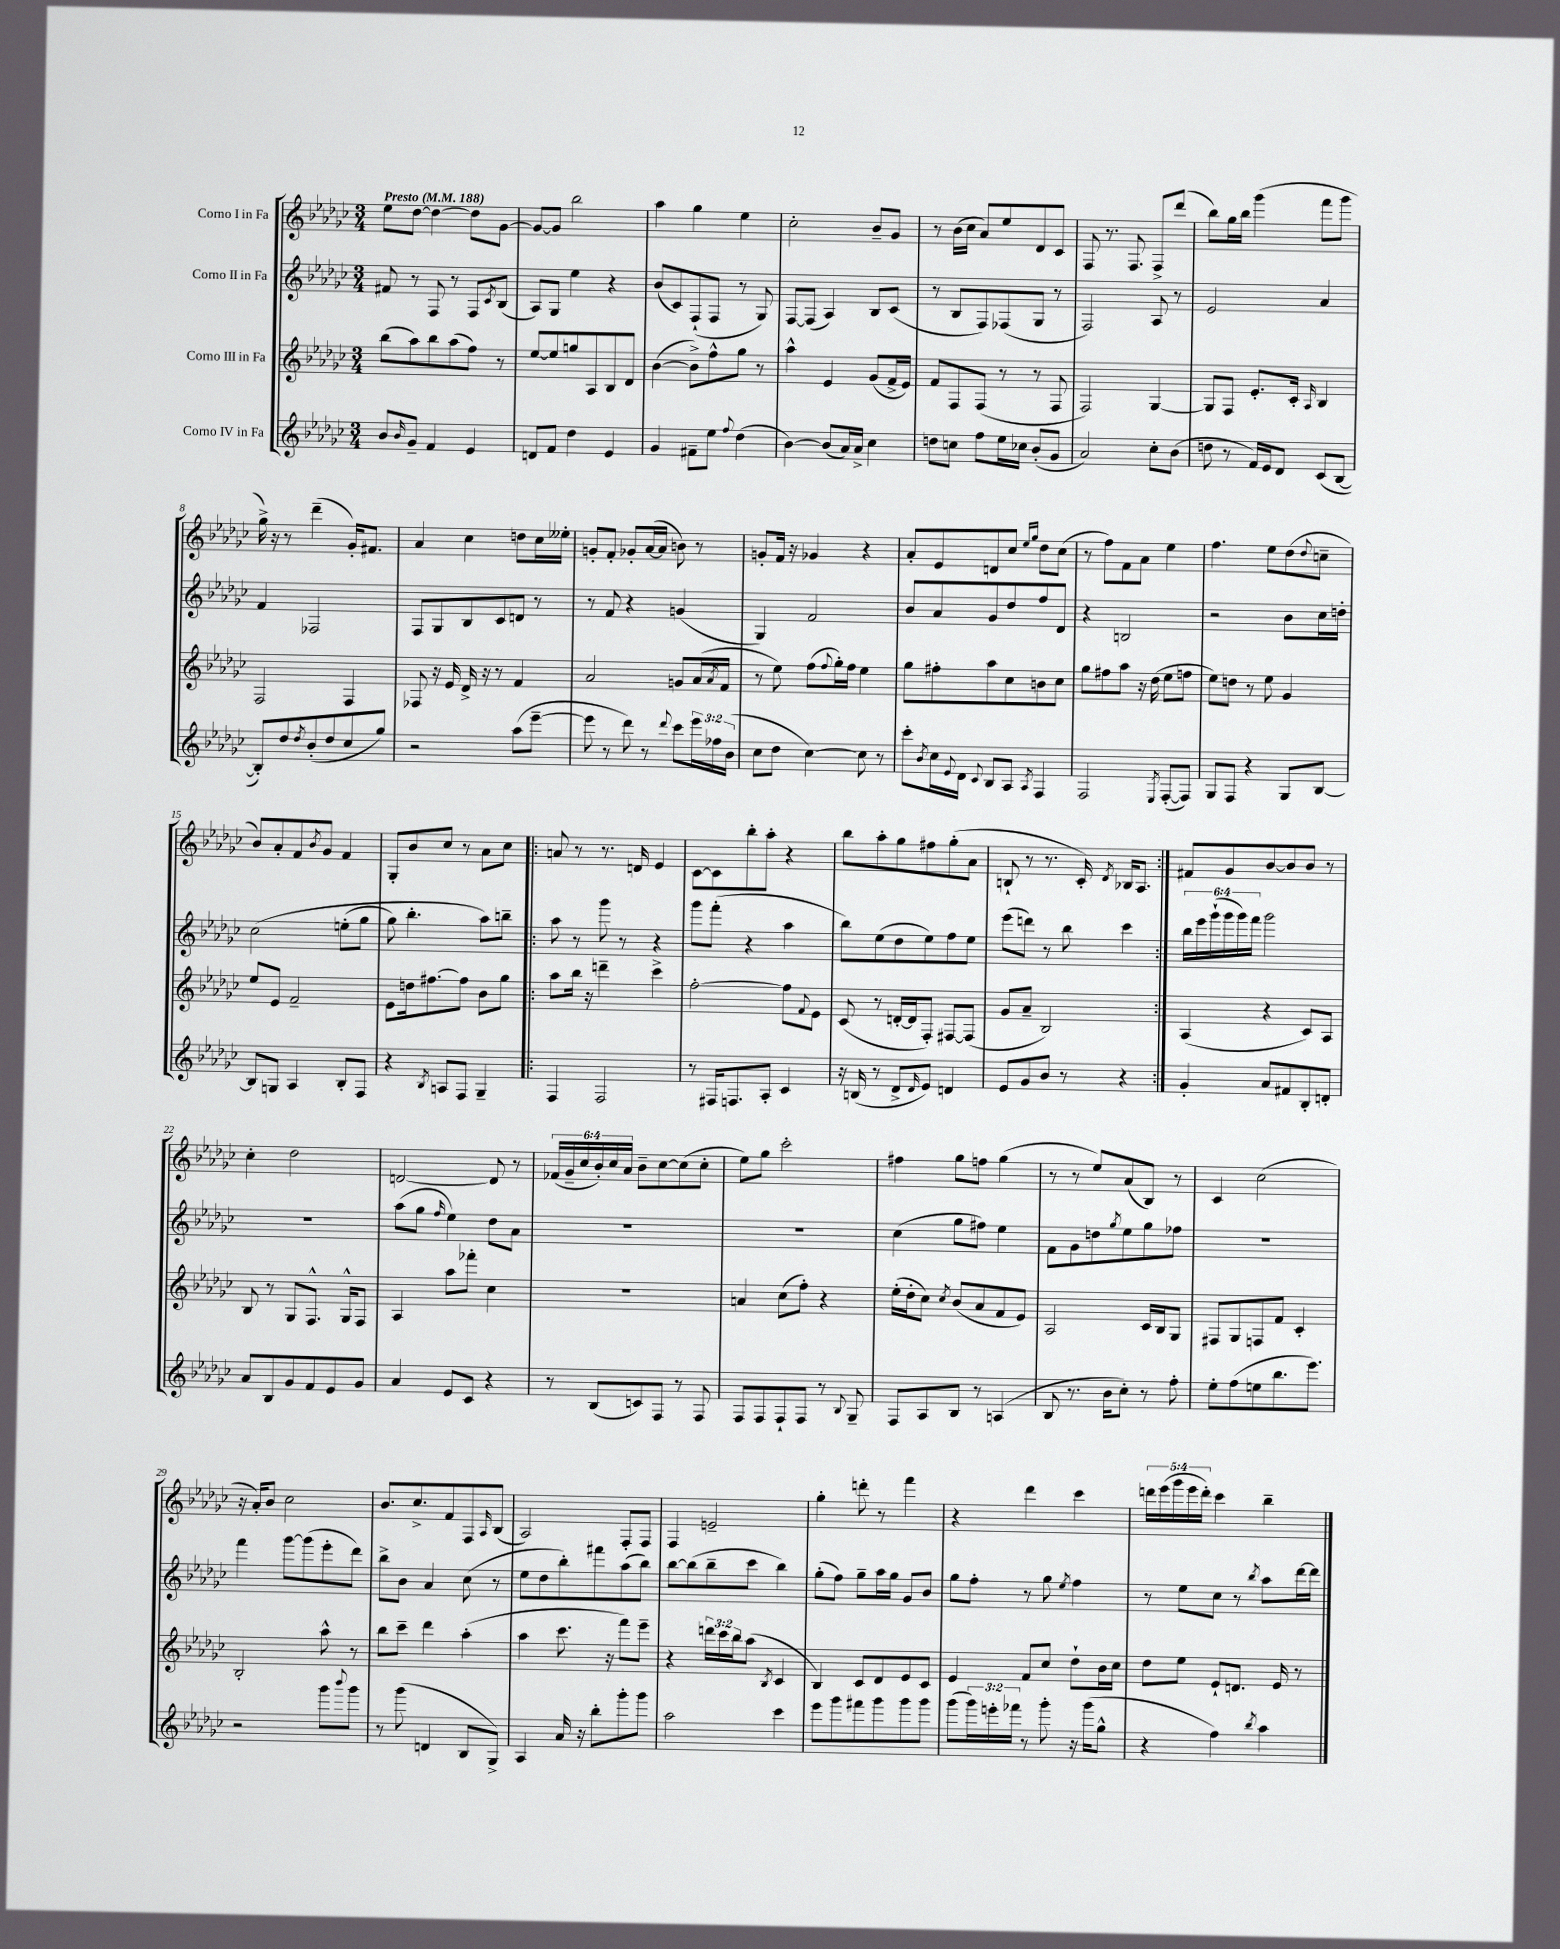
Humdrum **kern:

**kern	**kern	**kern	**kern
*part4	*part3	*part2	*part1
*staff4	*staff3	*staff2	*staff1
*I"Corno IV in Fa	*I"Corno III in Fa	*I"Corno II in Fa	*I"Corno I in Fa
*clefG2	*clefG2	*clefG2	*clefG2
*k[b-e-a-d-g-c-]	*k[b-e-a-d-g-c-]	*k[b-e-a-d-g-c-]	*k[b-e-a-d-g-c-]
*M3/4	*M3/4	*M3/4	*M3/4
*MM188	*MM188	*MM188	*MM188
=1	=1	=1	=1
!	!	!	!LO:TX:a:B:t=Presto
8b-/L	(8bb-\L	8f#X/	8ee-\L
16qqb-/	.	.	.
8g-~/J	8aa-\)	8r	[8dd-\J
4f/	8bb-\	8F/	4dd-\_
.	(8aa-\	8r	.
4e-/	8ff\J)	8F/L	8dd-\L]
.	.	8qc-/	.
.	8r	(8B-/J	[8g-\J
=2	=2	=2	=2
8dn/L	[8ee-/L	8A-/L)	8g-/L_
8f/J	8ee-/]	8G-/J	8g-/J]
4dd-\	8ggn/	4ee-\	2bb-\
.	8A-/	.	.
4e-/	8B-/	4r	.
.	8d-/J	.	.
=3	=3	=3	=3
4g-/	([4b-\	(8b-/L	4aa-\
.	.	8c-/)	.
8f#X~\L	8b-^\L])	(8F`/	4gg-\
8ee-\J	8ff^^\	8F/J	.
8qqff/	.	.	.
(4dd-\	8gg-\J	8r	4ee-\
.	8r	8G-/)	.
=4	=4	=4	=4
[4b-\)	4aa-^^\	[8F/L	2cc-'\
.	.	(8F/J]	.
(8b-/L]	4e-/	4A-/)	.
16a-/L)	.	.	.
16a-^/JJ	.	.	.
4cc-\	(8g-/L	8B-/L	8b-~/L
.	16f^/L	(8c-/J	8g-/J
.	16e-/JJ)	.	.
=5	=5	=5	=5
8ddn\L	8f/L	8r	8r
8ccn\J	8F/	8B-/L	(16b-\LL
.	.	.	16cc-\JJ
8ff\L	(8F/J	8F/)	8a-/L)
16ee-\L	8r	(8F-X/	8ee-/
16cc-X\JJ	.	.	.
(8b-'/L	8r	8G-/J	8d-/
8g-/J	8F/	8r	8c-/J
=6	=6	=6	=6
2a-/)	2F/)	2F/)	8F/
.	.	.	8.r
.	.	.	8.F/
8cc-'\L	[4G-/	8A-/	8F^/L
(8b-\J	.	8r	(8ddd-/J
=7	=7	=7	=7
8ddn\	8G-/L]	2e-/	8bb-\L)
8r	8F/J	.	16gg-\L
.	.	.	16bb-\JJ
16f/LL)	8.e-'/L	.	(4ggg-\
16e-/J	.	.	.
8d-/J	.	.	.
.	16c-'/Jk	.	.
.	16qqA-/	.	.
(8c-/L	4B-/	4a-/	8fff\L
[8B-/J	.	.	8ggg-\J
!!LO:LB:g=z
=8	=8	=8	=8
8B-'/L])	2F/	4f/	16gg-^\)
.	.	.	16r
8dd-/	.	.	8r
8qdd-/	.	.	.
(8b-'/	.	2F-X/	(4ddd-~\
8dd-/	.	.	.
8cc-/	4F/	.	16g-'/KL)
.	.	.	8.f#X/J
8gg-/J)	.	.	.
=9	=9	=9	=9
2r	8F-X/	8F/L	4a-/
.	16r	8G-/	.
.	16e-/	.	.
.	16d-^/	8B-/	4cc-\
.	16r	.	.
.	8r	8c-/	.
(8aa-\L	4f/	8dn/J	8ddn\L
[8eee-~\J	.	8r	16cc-\L
.	.	.	16ee--X'\JJ
=10	=10	=10	=10
8eee-\]	2a-/	8r	8gn'/L
8r	.	8f/	8f'/J
8ddd-\)	.	4r	8g-X'/L
8r	.	.	([16a-/L
.	.	.	16a-/JJ]
8qqddd-/	.	.	.
8ccc-\L	8gn/L	(4gn/	8bn\)
24eee-\L	(16a-/L	.	8r
24ff-X\	.	.	.
.	8qa-/	.	.
.	16f/JJ	.	.
(24b-\JJ	.	.	.
=11	=11	=11	=11
8cc-\L	8r	4G-/)	8gn'/L
8dd-\J	8ee-\)	.	16f/Jk
.	.	.	16r
[4cc-\)	(8ff\L	2f/	4g-X/
.	8qqff/	.	.
.	16gg-'\L)	.	.
.	16ff\JJ	.	.
8cc-\]	4ee-\	.	4r
8r	.	.	.
=12	=12	=12	=12
8ccc-'\L	8gg-\L	8b-/L	8a-'/L
8qb-/	.	.	.
16cc-\L	8ff#X'\	8a-/	8e-/
8qqe-/	.	.	.
16d-\JJ	.	.	.
8qqc-/	.	.	.
8B-/L	8aa-\	8g-/	8dn/
8A-/J	8cc-\	8dd-/	8cc-/J
.	.	.	16qqee-/LL
8qA-/	.	.	16qqgg-/JJ
4F/	8bn\	8ff/	8dd-\L
.	8cc-\J	8d-/J	(8cc-\J
=13	=13	=13	=13
2F/	8gg-\L	4r	8r
.	8ff#X\	.	8ff\L)
.	8aa-\J	2Bn/	8f\
.	16r	.	8a-\J
.	(16dd-\	.	.
8qE-/	.	.	.
([8F'/L	8ee-\L	.	4ee-\
8F/J])	8ffn\J	.	.
=14	=14	=14	=14
8G-/L	8ee-\L)	2r	4.ff\
8F/J	8ddn\J	.	.
4r	8r	.	.
.	8ee-\	.	8ee-\L
8G-/L	4g-/	8b-\L	(8dd-\
.	.	.	8qqdd-/
[8B-/J	.	16cc-\L	8ccn~\J
.	.	16ddn'\JJ	.
!!LO:LB:g=z
=15	=15	=15	=15
8B-/L]	8ee-/L	(2cc-\	8b-/L)
8Gn/J	8e-/J	.	8a-'/
4A-/	2f~/	.	8f/
.	.	.	8qb-/
.	.	.	8g-/J
8B-'/L	.	(8een'\L	4f/
8F/J	.	8gg-\J	.
=16	=16	=16	=16
4r	8e-\L	8gg-\)	8G-'/L
.	16ddn\k	4.bb-'\	8b-/
.	[8.ff#X\	.	.
8qB-/	.	.	.
8An/L	.	.	8cc-/J
8F/J	8ff#\J]	.	8r
4G-~/	8b-\L	8aa-\L)	8a-\L
.	8gg-\J	8bbn~\J	8cc-\J
=17!|:	=17!|:	=17!|:	=17!|:
4F/	8aa-\L	8aa-\	8an/
.	16bb-\Jk	8r	8r
.	16r	.	.
2F/	4dddn~\	8ggg-\	8.r
.	.	8r	.
.	.	.	16dn/
.	4ccc-^\	4r	4e-/
=18	=18	=18	=18
8r	[2ff'\	8ggg-\L	[8c-\L
16F#X/KL	.	(8fff'\J	8c-\]
8.Fn/	.	.	.
.	.	4r	8bb-'\
8A-'/J	.	.	8aa-'\J
4c-/	8ff\L]	4aa-\	4r
.	8qqf/	.	.
.	8e-\J	.	.
=19	=19	=19	=19
16r	(8c-/	8bb-\L)	8bb-\L
(16Bn/	.	.	.
8r	8r	(8ee-\	8aa-'\
8d-^/L	[16dn'/LL	8dd-\	8gg-\
.	16d/J]	.	.
16qqd-/	.	.	.
8e-/J)	8F'/J)	8ee-\)	8ff#X\
4dn/	[8F#X/L	8ff\	(8gg-'\
.	(8F#/J]	8ee-\J	8a-\J
=20	=20	=20	=20
8e-/L	8g-/L	(8eee-\L	8Bn`/
8g-/	8a-~/J	8dddn\J)	8r
8b-/J	2B-/)	8r	8.r
8r	.	8bb-\	.
.	.	.	16c-'/)
.	.	.	8qd-/
4r	.	4ccc-\	16B-X/KL
.	.	.	8.A-/J
=21:|!	=21:|!	=21:|!	=21:|!
4g-'/	(4A-/	24bb-\LL	8f#X/L
.	.	24eee-\	.
.	.	(24ggg-`\	.
.	.	24ggg-\	8g-/
.	.	24ggg-\)	.
.	.	24fff\JJ	.
8a-/L	4r	2ggg-\	[8b-/
8f#X/	.	.	8b-/]
8B-'/	8c-/L)	.	8b-/J
8dn'/J	8A-/J	.	8r
!!LO:LB:g=z
=22	=22	=22	=22
8a-/L	8B-/	2.r	4cc-'\
8B-/	8r	.	.
8g-/	8G-/L	.	2dd-\
8f/	8.F^^/J	.	.
8e-/	.	.	.
.	16G-^^/KL	.	.
8g-/J	8F/J	.	.
=23	=23	=23	=23
4a-/	4A-/	(8aa-\L	[2dn/
.	.	8gg-\J	.
.	.	16qqff/	.
8e-/L	8aa-\L	4ee-\)	.
8c-/J	8fff-X'\J	.	.
4r	4cc-\	8dd-\L	8d/]
.	.	8a-\J	8r
=24	=24	=24	=24
8r	2.r	2.r	(24f-X/LL
.	.	.	24g-~/
.	.	.	24cc-/
(8B-/L	.	.	24b-'/)
.	.	.	24cc-/
.	.	.	24a-/JJ
8cn/)	.	.	8b-~\L
8F/J	.	.	[8cc-\
8r	.	.	(8cc-\]
8F/	.	.	8cc-'\J
=25	=25	=25	=25
8F/L	4an/	2.r	8ee-\L)
8F/	.	.	8gg-\J
8F`/	(8cc-\L	.	2ccc-'\
8F/J	8ff'\J)	.	.
8r	4r	.	.
8qqB-/	.	.	.
8G-~/	.	.	.
=26	=26	=26	=26
8F/L	(16ee-'\LL	(4cc-\	4ff#X\
.	16dd-'\J	.	.
8A-/	8cc-\J)	.	.
.	8qcc-/	.	.
8B-/J	(8b-/L	8gg-\L	8gg-\L
8r	8a-/	8ff#X\J)	8ffn\J
(4An/	8f/	4ee-\	(4gg-\
.	8e-/J)	.	.
=27	=27	=27	=27
8B-/	2A-/	8f\L	8r
8.r	.	8g-\	8r
.	.	8ddn\	8ee-/L)
16b-\KL	.	.	.
.	.	8qgg-/	.
8cc-'\J)	.	8ee-\	(8a-/
8r	16c-/LL	8gg-\	8B-/J)
.	16B-/J	.	.
8ff'\	8G-/J	8ff-X\J	8r
=28	=28	=28	=28
8ee-'\L	8F#X/L	2.r	4c-/
(8ff\	8G-/	.	.
8een\	8Fn/	.	(2cc-\
8.bb-\	8f/J	.	.
.	4c-'/	.	.
8.eee-\J)	.	.	.
!!LO:LB:g=z
=29	=29	=29	=29
2r	2B-'/	4fff\	16r
.	.	.	16a-'/KL)
.	.	.	8b-/J
.	.	[8ggg-\L	2cc-\
.	.	(8ggg-\]	.
8ggg-\L	8aa-^^\	8eee-'\	.
8qqbbb-/	.	.	.
8ggg-\J	8r	8ddd-\J)	.
=30	=30	=30	=30
8r	8bb-\L	8bb-^\L	8.b-/L
(8ggg-\	8ccc-~\J	8b-\J	.
.	.	.	8.cc-^/
4dn/	4ddd-\	4a-/	.
.	.	.	8f/
8B-/L	(4aa-'\	(8cc-\	8F/
.	.	.	16qqA-/
8G-^/J)	.	8r	(8B-/J
=31	=31	=31	=31
4A-/	4aa-\	8ee-\L	2A-/)
.	.	8dd-\	.
16a-/	8.ccc-\	8bb-'\)	.
16r	.	.	.
8bb-'\L	.	8fff#X\	.
.	16r	.	.
8ggg-'\	8fff\L)	(8aa-\	8F'/L
8ggg-\J	8eee-~\J	8bb-\J)	8F/J
=32	=32	=32	=32
2aa-\	4r	[8bb-\L	4F/
.	.	(8bb-\]	.
.	24dddn\LL	8bb-~\	2en~/
.	24ccc-\	.	.
.	24bb-\J	.	.
.	(8aa-\J	8ccc-\J	.
.	8qB-/	.	.
4ccc-\	4c-/	4bb-\)	.
=33	=33	=33	=33
8eee-\L	4B-/)	(8gg-'\L	4gg-'\
8ggg-\	.	8ff\J)	.
8fff#X\	8c-/L	8gg-~\L	8dddn'\
8ggg-\	8d-/	16aa-\L	8r
.	.	16gg-\JJ	.
8ggg-\	8e-/	8g-/L	4fff\
8ggg-\J	8c-/J	8b-/J	.
=34	=34	=34	=34
(8ggg-\L	4e-/	8gg-\L	4r
24ggg-\L)	.	8ff'\J	.
24eeen'\	.	.	.
24fff-X\JJ	.	.	.
8r	8f/L	8r	4ddd-\
8ggg-'\	8cc-/J	8gg-\	.
.	.	8qee-/	.
16r	8dd-`\L	4ff\	4ccc-\
(16ggg-\KL	.	.	.
8gg-^^\J	16b-\L	.	.
.	16cc-\JJ	.	.
=35	=35	=35	=35
4r	8dd-\L	8r	20dddn\LL
.	.	.	(20eee-\
.	.	.	20ggg-\
.	8ee-\J	8ee-\L	.
.	.	.	20eee-\
.	.	.	20ddd'\JJ)
4ff\)	8e-`/L	8cc-\J	4ccc-\
.	8.dn/J	8r	.
8qbb-/	.	8qbb-/	.
4aa-\	.	8aa-\L	4bb-~\
.	16e-/	.	.
.	8r	[16ddd-\L	.
.	.	16ddd-\JJ]	.
==	==	==	==
*-	*-	*-	*-
